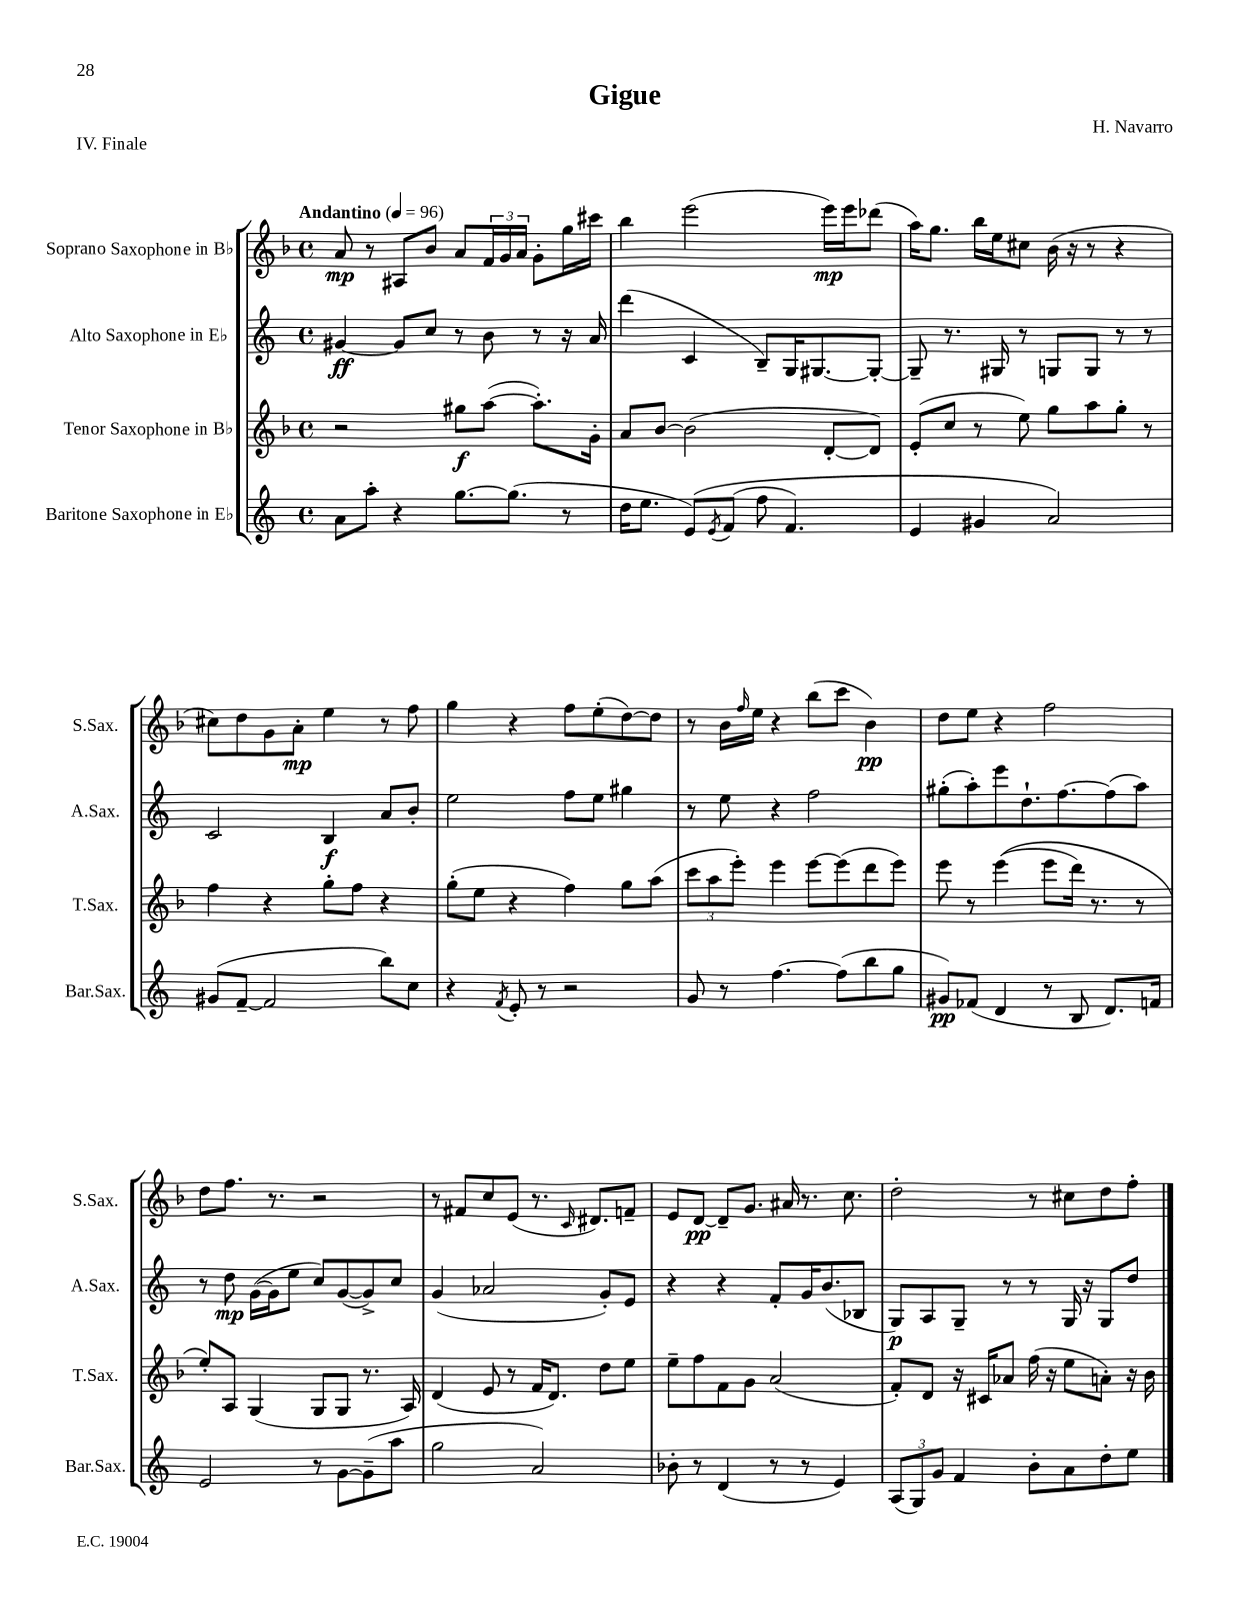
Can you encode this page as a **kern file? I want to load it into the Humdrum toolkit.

**kern	**dynam	**kern	**dynam	**kern	**dynam	**kern	**dynam
*part4	*part4	*part3	*part3	*part2	*part2	*part1	*part1
*staff4	*staff4	*staff3	*staff3	*staff2	*staff2	*staff1	*staff1
*I"Baritone Saxophone in E♭	*	*I"Tenor Saxophone in B♭	*	*I"Alto Saxophone in E♭	*	*I"Soprano Saxophone in B♭	*
*I'Bar.Sax.	*	*I'T.Sax.	*	*I'A.Sax.	*	*I'S.Sax.	*
*clefG2	*	*clefG2	*	*clefG2	*	*clefG2	*
*k[]	*	*k[b-]	*	*k[]	*	*k[b-]	*
*M4/4	*	*M4/4	*	*M4/4	*	*M4/4	*
*met(c)	*	*met(c)	*	*met(c)	*	*met(c)	*
*MM96	*	*MM96	*	*MM96	*	*MM96	*
=1	=1	=1	=1	=1	=1	=1	=1
!	!	!	!	!	!	!LO:TX:a:B:t=Andantino	!
8a\L	.	2r	.	[4g#X/	ff	8a/	mp
8aa'\J	.	.	.	.	.	8r	.
4r	.	.	.	8g#/L]	.	8A#X/L	.
.	.	.	.	8cc/J	.	8b-/J	.
[8.gg\L	.	8gg#X\L	f	8r	.	8a/L	.
.	.	([8aa\J	.	8b\	.	24f/L	.
.	.	.	.	.	.	24g/	.
(8.gg\J]	.	.	.	.	.	.	.
.	.	.	.	.	.	24a/JJ	.
.	.	8.aa'\L])	.	8r	.	8g'\L	.
8r	.	.	.	16r	.	16gg\L	.
.	.	16g'\Jk	.	16a/	.	16ccc#X\JJ	.
=2	=2	=2	=2	=2	=2	=2	=2
16dd\KL	.	8a/L	.	(4ddd\	.	4bb-\	.
8.ee\J	.	.	.	.	.	.	.
.	.	[8b-/J	.	.	.	.	.
(8e/L)	.	(2b-\]	.	4c/	.	(2eee\	.
8qe/	.	.	.	.	.	.	.
(8f/J	.	.	.	.	.	.	.
8ff\	.	.	.	8B~/L)	.	.	.
4.f/)	.	.	.	16G/K	.	.	.
.	.	.	.	[8.G#X/	.	.	.
.	.	[8d'/L	.	.	.	16eee\LL)	mp
.	.	.	.	.	.	16eee\J	.
.	.	8d/J])	.	8G#'/J_	.	(8ddd-X\J	.
=3	=3	=3	=3	=3	=3	=3	=3
4e/	.	(8e'/L	.	8G#~/]	.	16aa\KL)	.
.	.	.	.	.	.	8.gg\J	.
.	.	8cc/J	.	8.r	.	.	.
4g#X/	.	8r	.	.	.	16bb-\LL	.
.	.	.	.	16G#X/	.	16ee\J	.
.	.	8ee\)	.	8r	.	8cc#X\J	.
2a/)	.	8gg\L	.	8Gn/L	.	(16b-\	.
.	.	.	.	.	.	16r	.
.	.	8aa\	.	8G/J	.	8r	.
.	.	8gg'\J	.	8r	.	4r	.
.	.	8r	.	8r	.	.	.
!!LO:LB:g=z
=4	=4	=4	=4	=4	=4	=4	=4
(8g#X/L	.	4ff\	.	2c/	.	8cc#X\L)	.
[8f~/J	.	.	.	.	.	8dd\	.
2f/]	.	4r	.	.	.	8g\	.
.	.	.	.	.	.	8a'\J	mp
.	.	8gg'\L	.	4B/	f	4ee\	.
.	.	8ff\J	.	.	.	.	.
8bb\L)	.	4r	.	8a/L	.	8r	.
8cc\J	.	.	.	8b'/J	.	8ff\	.
=5	=5	=5	=5	=5	=5	=5	=5
4r	.	(8gg'\L	.	2ee\	.	4gg\	.
.	.	8ee\J	.	.	.	.	.
8qf/	.	.	.	.	.	.	.
8e'/	.	4r	.	.	.	4r	.
8r	.	.	.	.	.	.	.
2r	.	4ff\)	.	8ff\L	.	8ff\L	.
.	.	.	.	8ee\J	.	(8ee'\	.
.	.	8gg\L	.	4gg#X\	.	[8dd\)	.
.	.	(8aa\J	.	.	.	8dd\J]	.
=6	=6	=6	=6	=6	=6	=6	=6
8g/	.	12ccc\L	.	8r	.	8r	.
.	.	12aa\	.	.	.	.	.
8r	.	.	.	8ee\	.	16b-\LL	.
.	.	12eee'\J)	.	.	.	.	.
.	.	.	.	.	.	16qqff/	.
.	.	.	.	.	.	16ee\JJ	.
[4.ff\	.	4eee\	.	4r	.	4r	.
.	.	[8eee\L	.	2ff\	.	(8bb-\L	.
(8ff\L]	.	(8eee\]	.	.	.	8ccc\J	.
8bb\	.	8ddd\	.	.	.	4b-\)	pp
8gg\J	.	8eee\J)	.	.	.	.	.
=7	=7	=7	=7	=7	=7	=7	=7
8g#X/L)	pp	8eee\	.	(8gg#X'\L	.	8dd\L	.
(8f-X/J	.	8r	.	8aa'\)	.	8ee\J	.
4d/	.	((4eee\	.	8eee\	.	4r	.
.	.	.	.	8.dd`\	.	.	.
8r	.	8eee\L	.	.	.	2ff\	.
.	.	.	.	[8.ff\	.	.	.
8B/	.	16ddd\Jk)	.	.	.	.	.
.	.	8.r	.	.	.	.	.
8.d/L)	.	.	.	(8ff\]	.	.	.
.	.	8r	.	8aa\J)	.	.	.
16fn/Jk	.	.	.	.	.	.	.
!!LO:LB:g=z
=8	=8	=8	=8	=8	=8	=8	=8
2e/	.	8ee'/L)	.	8r	.	8dd\L	.
.	.	8A/J	.	8dd\	mp	8.ff\J	.
.	.	(4G/	.	([16g\LL	.	.	.
.	.	.	.	16g\J]	.	8.r	.
.	.	.	.	8ee\J	.	.	.
8r	.	8G/L	.	8cc/L)	.	2r	.
[8g\L	.	8G/J	.	([8g/	.	.	.
(8g~\]	.	8.r	.	8g^/])	.	.	.
8aa\J	.	.	.	8cc/J	.	.	.
.	.	16A/)	.	.	.	.	.
=9	=9	=9	=9	=9	=9	=9	=9
2gg\	.	(4d/	.	(4g/	.	8r	.
.	.	.	.	.	.	8f#X/L	.
.	.	8e/	.	2a-X/	.	8cc/	.
.	.	8r	.	.	.	(8e/J	.
2a/)	.	16f/KL	.	.	.	8.r	.
.	.	8.d/J)	.	.	.	.	.
.	.	.	.	.	.	16qqc/	.
.	.	.	.	.	.	8.d#X/L)	.
.	.	8dd\L	.	8g'/L)	.	.	.
.	.	8ee\J	.	8e/J	.	8fn~/J	.
=10	=10	=10	=10	=10	=10	=10	=10
8b-X'\	.	8ee~\L	.	4r	.	8e/L	.
8r	.	8ff\	.	.	.	[8d/J	pp
(4d/	.	8f\	.	4r	.	8d~/L]	.
.	.	8g\J	.	.	.	8.g/J	.
8r	.	(2a/	.	8f'/L	.	.	.
.	.	.	.	.	.	16a#X/	.
8r	.	.	.	16g/K	.	8.r	.
.	.	.	.	(8.b/	.	.	.
4e/)	.	.	.	.	.	.	.
.	.	.	.	.	.	8.cc\	.
.	.	.	.	8B-X/J	.	.	.
=11	=11	=11	=11	=11	=11	=11	=11
(12A/L	.	8f'/L)	.	8G/L)	p	2dd'\	.
12G/)	.	.	.	.	.	.	.
.	.	8d/J	.	8A/	.	.	.
12g/J	.	.	.	.	.	.	.
4f/	.	16r	.	8G~/J	.	.	.
.	.	16c#X/KL	.	.	.	.	.
.	.	8a-X/J	.	8r	.	.	.
8b'\L	.	(16ff\	.	8r	.	8r	.
.	.	16r	.	.	.	.	.
8a\	.	8ee\L	.	16G/	.	8cc#X\L	.
.	.	.	.	16r	.	.	.
8dd'\	.	8an'\J)	.	8G/L	.	8dd\	.
8ee\J	.	16r	.	8dd/J	.	8ff'\J	.
.	.	16b-\	.	.	.	.	.
==	==	==	==	==	==	==	==
*-	*-	*-	*-	*-	*-	*-	*-
